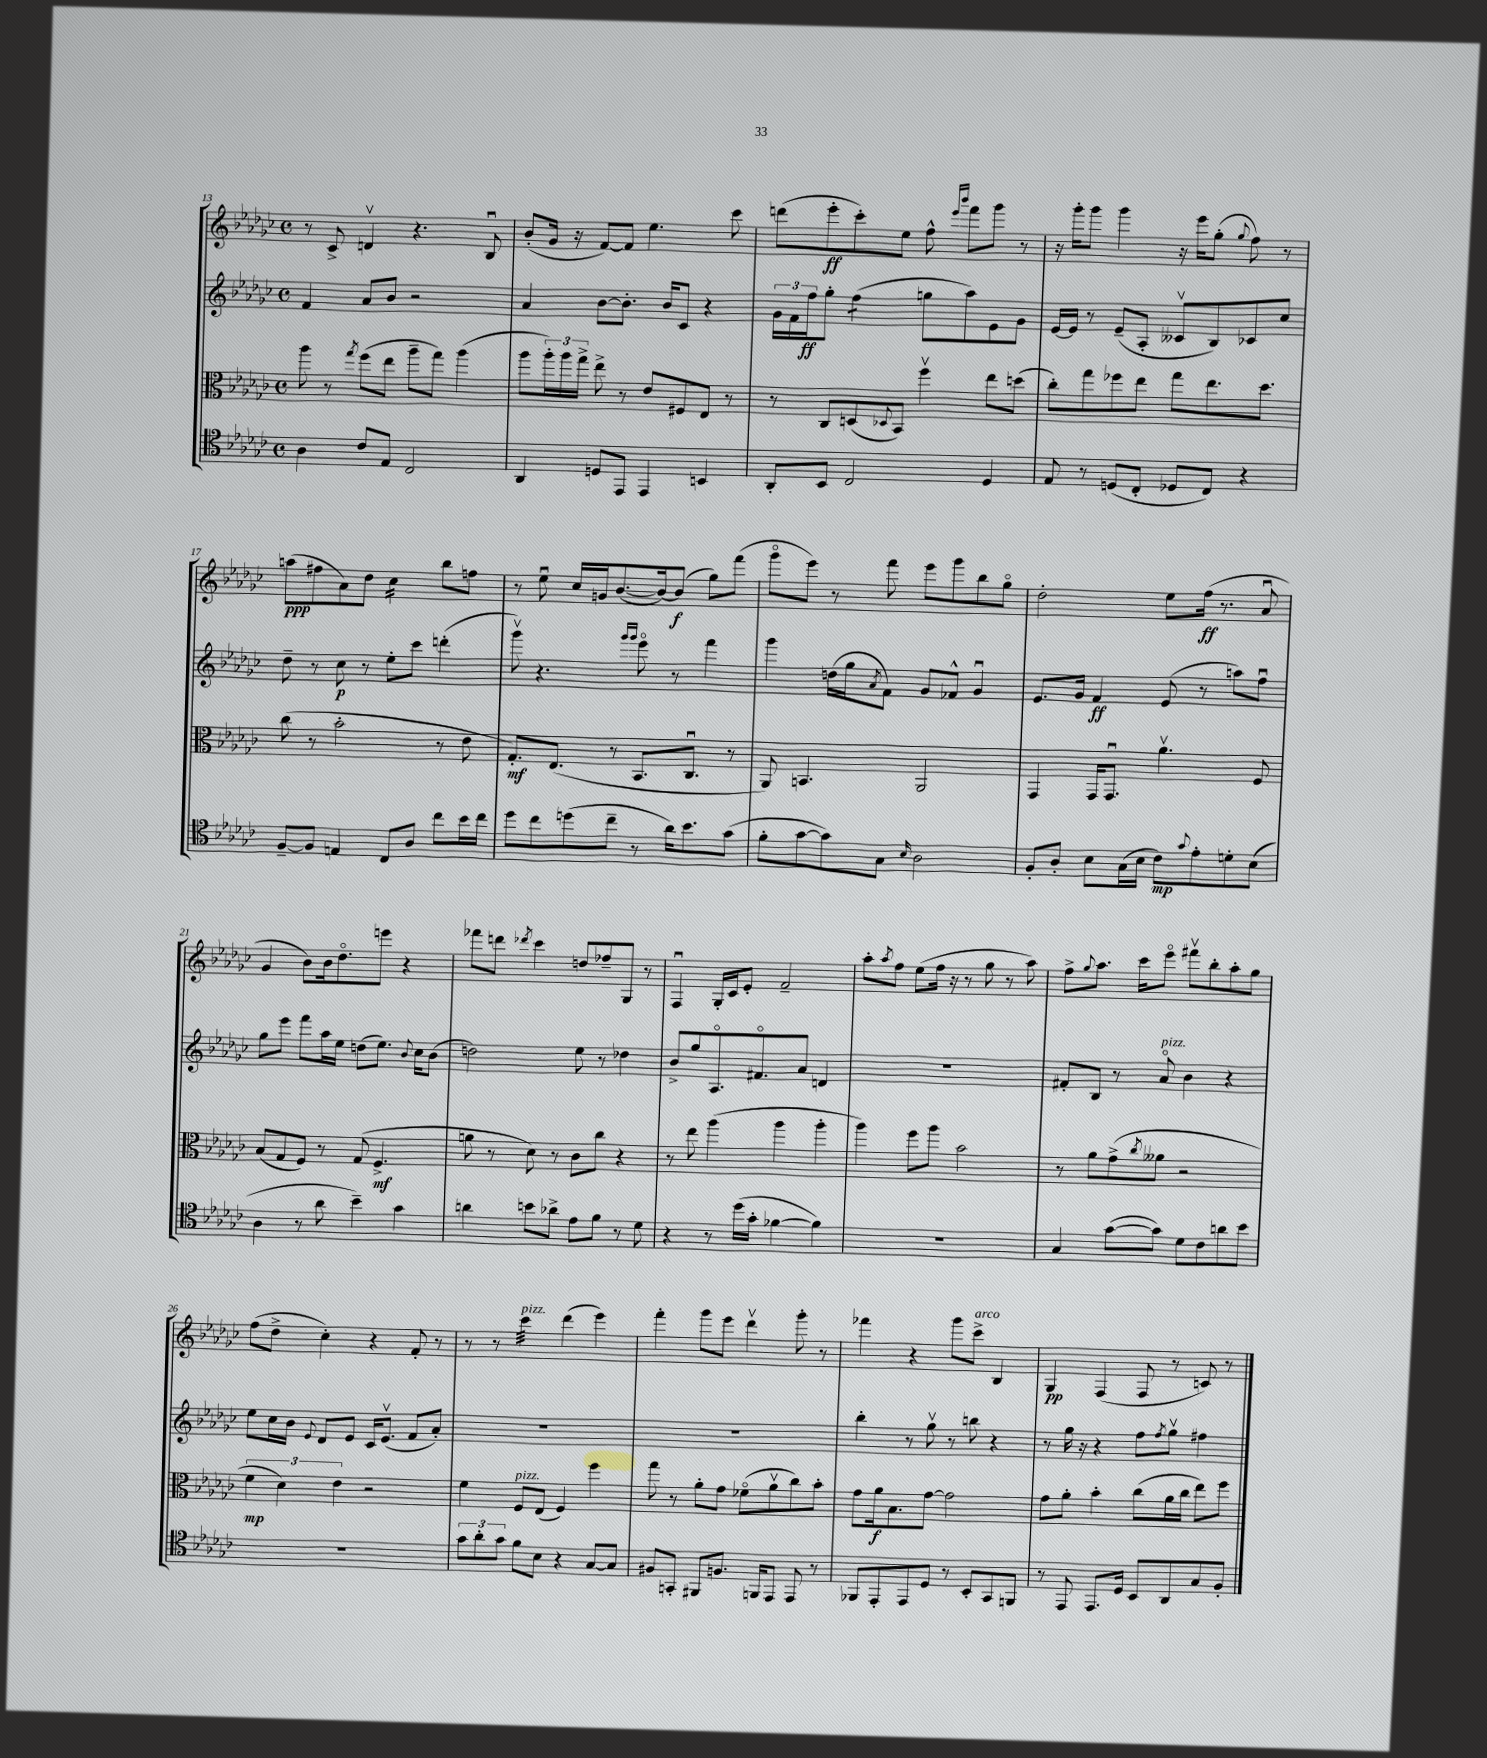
<<
\new StaffGroup <<
\new Staff = "s0" {
    \clef treble \key ges \major \defaultTimeSignature \time 4/4
    r8 ces'8-> d'4\upbow r4. bes8\downbow |
    bes'8-.( ges'16 r16 f'8~) f'8 ees''4. ces'''8 |
    d'''8( ees'''8-.\ff ces'''8-.) ees''8 f''8-^ \grace { ees'''16 bes'''16 } f'''8 ges'''8 r8 |
    r16 ges'''16-. ges'''8 ges'''4 r16 ees'''16 ges''8-.( \appoggiatura { ges''8 } f''8) r8 |
    a''8\ppp( fis''8 aes'8) des''8 ces''4:16 bes''8 f''8 |
    r8 ees''8\downbow ces''16 g'16 bes'8.~( bes'16~) bes'8\f( ges''8) f'''8( |
    ges'''8\flageolet ees'''8) r8 f'''8 ees'''8 ges'''8 bes''8 ges''8\flageolet |
    des''2-. ees''8 f''16\ff( r8. aes'8\downbow |
    ges'4 bes'8) bes'16 des''8.\flageolet e'''8 r4 |
    fes'''8 d'''8 \acciaccatura { des'''8 } ces'''4 d''8 fes''8-- ges8 r8 |
    f4\downbow ges16-. ces'16 ees'8-. f'2-- |
    aes''8-. \acciaccatura { aes''8 } f''8 ees''8( f''16 r16 r8 ges''8 r8 aes''8) |
    f''8-> \appoggiatura { ges''8 } aes''8. ces'''16 ees'''8\flageolet fis'''8\upbow bes''8-. aes''8-. ges''8 |
    f''8( des''8-> ces''4-.) r4 f'8-. r8 |
    r8 r8 ces'''4:32^\markup { \italic "pizz." } des'''4( ees'''4) |
    f'''4-. ges'''8 ees'''8 des'''4\upbow ges'''8-. r8 |
    fes'''4 r4 ges'''8 ces'''8->^\markup { \italic "arco" } bes4 |
    ges4\pp f4( f8 r8 c'8) r8 \bar "|." |
}
\new Staff = "s1" {
    \clef treble \key ges \major \defaultTimeSignature \time 4/4
    f'4 aes'8 bes'8 r2 |
    aes'4 bes'8~ bes'8.-. bes'16 ces'8 r4 |
    \tuplet 3/2 { ges'16 f'16 f''16\ff } ges''8-. f''4:8( g''8 aes''8) ees'8 ges'8 |
    ees'16~ ees'16 r8 ees'8--( aes8-. ceses'8\upbow bes8) ces'8 ces''8 |
    des''8-- r8 ces''8\p r8 ees''8-. ces'''8 d'''4-.( |
    ges'''8\upbow) r4. \grace { ges'''16 ges'''16 } ees'''8\flageolet r8 f'''4 |
    ges'''4 d''16( ges''16 \acciaccatura { aes'8 } f'8) ges'8 fes'8-^ ges'4\downbow |
    ees'8. ges'16 f'4\ff ees'8( r8 a''8) f''8\downbow |
    ges''8 ees'''8 f'''8 aes''16 ees''16 d''8( ees''8.) \appoggiatura { bes'8 } ces''16 bes'8( |
    d''2) ees''8 r8 des''4 |
    bes'8-> ges''8 aes8.\flageolet fis'8.\flageolet aes'8 d'4 |
    R1 |
    fis'8-. bes8 r8 aes'8\flageolet^\markup { \italic "pizz." } bes'4 r4 |
    ees''8 ces''16 bes'16 \appoggiatura { ees'8 } des'8 ees'8 ces'16 ees'8.\upbow( f'8 aes'8-.) |
    R1 |
    R1 |
    bes''4-. r8 ges''8\upbow r8 b''8 r4 |
    r8 ges''16 r16 r4 f''8 \acciaccatura { f''8 } ges''8\upbow fis''4 \bar "|." |
}
\new Staff = "s2" {
    \clef alto \key ges \major \defaultTimeSignature \time 4/4
    aes''8 r8 \acciaccatura { ges''8 } f''8( ees''8 aes''8-- ges''8) aes''4( |
    aes''8 \tuplet 3/2 { aes''16-.) aes''16 ges''16-> } ees''8-> r8 ees'8 fis8 ees8 r8 |
    r8 ces8 d8( \appoggiatura { des8 } bes,8) f''4\upbow ees''8 d''8( |
    ces''8-.) ges''8 fes''8 ees''8 ges''8 ees''8. des''8. |
    ces''8( r8 bes'2-. r8 ees'8 |
    ges8.-.\mf) ees8.( r8 bes,8. ces8.\downbow r8 |
    aes,8) b,4. aes,2 |
    ges,4 ges,16 ges,8.\downbow aes'4.\upbow f8 |
    bes8( ges8 f8) r8 ges8( f4.->\mf |
    a'8 r8 des'8) r8 ces'8 ces''8 r4 |
    r8 ees''8 aes''4( aes''4 aes''4-. |
    aes''4) f''8 aes''8 bes'2 |
    r8 aes'8 ges'8->( \acciaccatura { ces''8 } aeses'8 r2 |
    \tuplet 3/2 { f'4\mp des'4) ees'4 } r2 |
    f'4 f8^\markup { \italic "pizz." } ees8( f4) f''4 |
    ges''8 r8 aes'8-. ges'8 fes'8\flageolet( aes'8\upbow ces''8) bes'8-. |
    ges'8 aes'16\f bes8. ges'8~ ges'2 |
    ges'8 aes'8-. bes'4-. ces''8( aes'16 ces''16 ees''8) f''8 \bar "|." |
}
\new Staff = "s3" {
    \clef tenor \key ges \major \defaultTimeSignature \time 4/4
    aes4 ces'8 ees8 ces2 |
    aes,4 d8 ees,8 ees,4 b,4 |
    aes,8-. bes,8 ces2 des4 |
    ees8 r8 d8( ces8-. des8 ces8) r4 |
    f8~-- f8 e4 ces8 aes8 ces''8 bes'16 ces''16 |
    des''8 ces''8 d''8( ces''8-- r8 aes'16) bes'8. ges'8( |
    f'8-. ges'8~ ges'8) ges8 \grace { bes16 } aes2 |
    f8-. aes8-. bes8 ges16( bes16 ces'8\mp) \appoggiatura { ges'8 } ees'8-. d'8-. bes8( |
    aes4 r8 aes'8 bes'4--) ges'4 |
    a'4 b'8 aes'8-> ees'8 f'8 r8 des'8 |
    r4 r8 des''16( ges'16-. fes'4~ fes'4) |
    R1 |
    ges4 ges'8~( ges'8) des'8 ces'8 a'8 bes'8 |
    R1 |
    \tuplet 3/2 { ges'8 aes'8-. ges'8 } f'8 bes8 r4 ges8~ ges8 |
    fis8 g,8-. fis,8 f8. f,16 ees,8 ees,8 r8 |
    fes,8 ees,8-. ees,8 des8 r8 bes,8-. ges,8 f,8 |
    r8 ees,8 ees,8. des16 bes,8 aes,8 ges8 f8-. \bar "|." |
}
>>
>>
\layout { \context { \Score currentBarNumber = #13 } }
